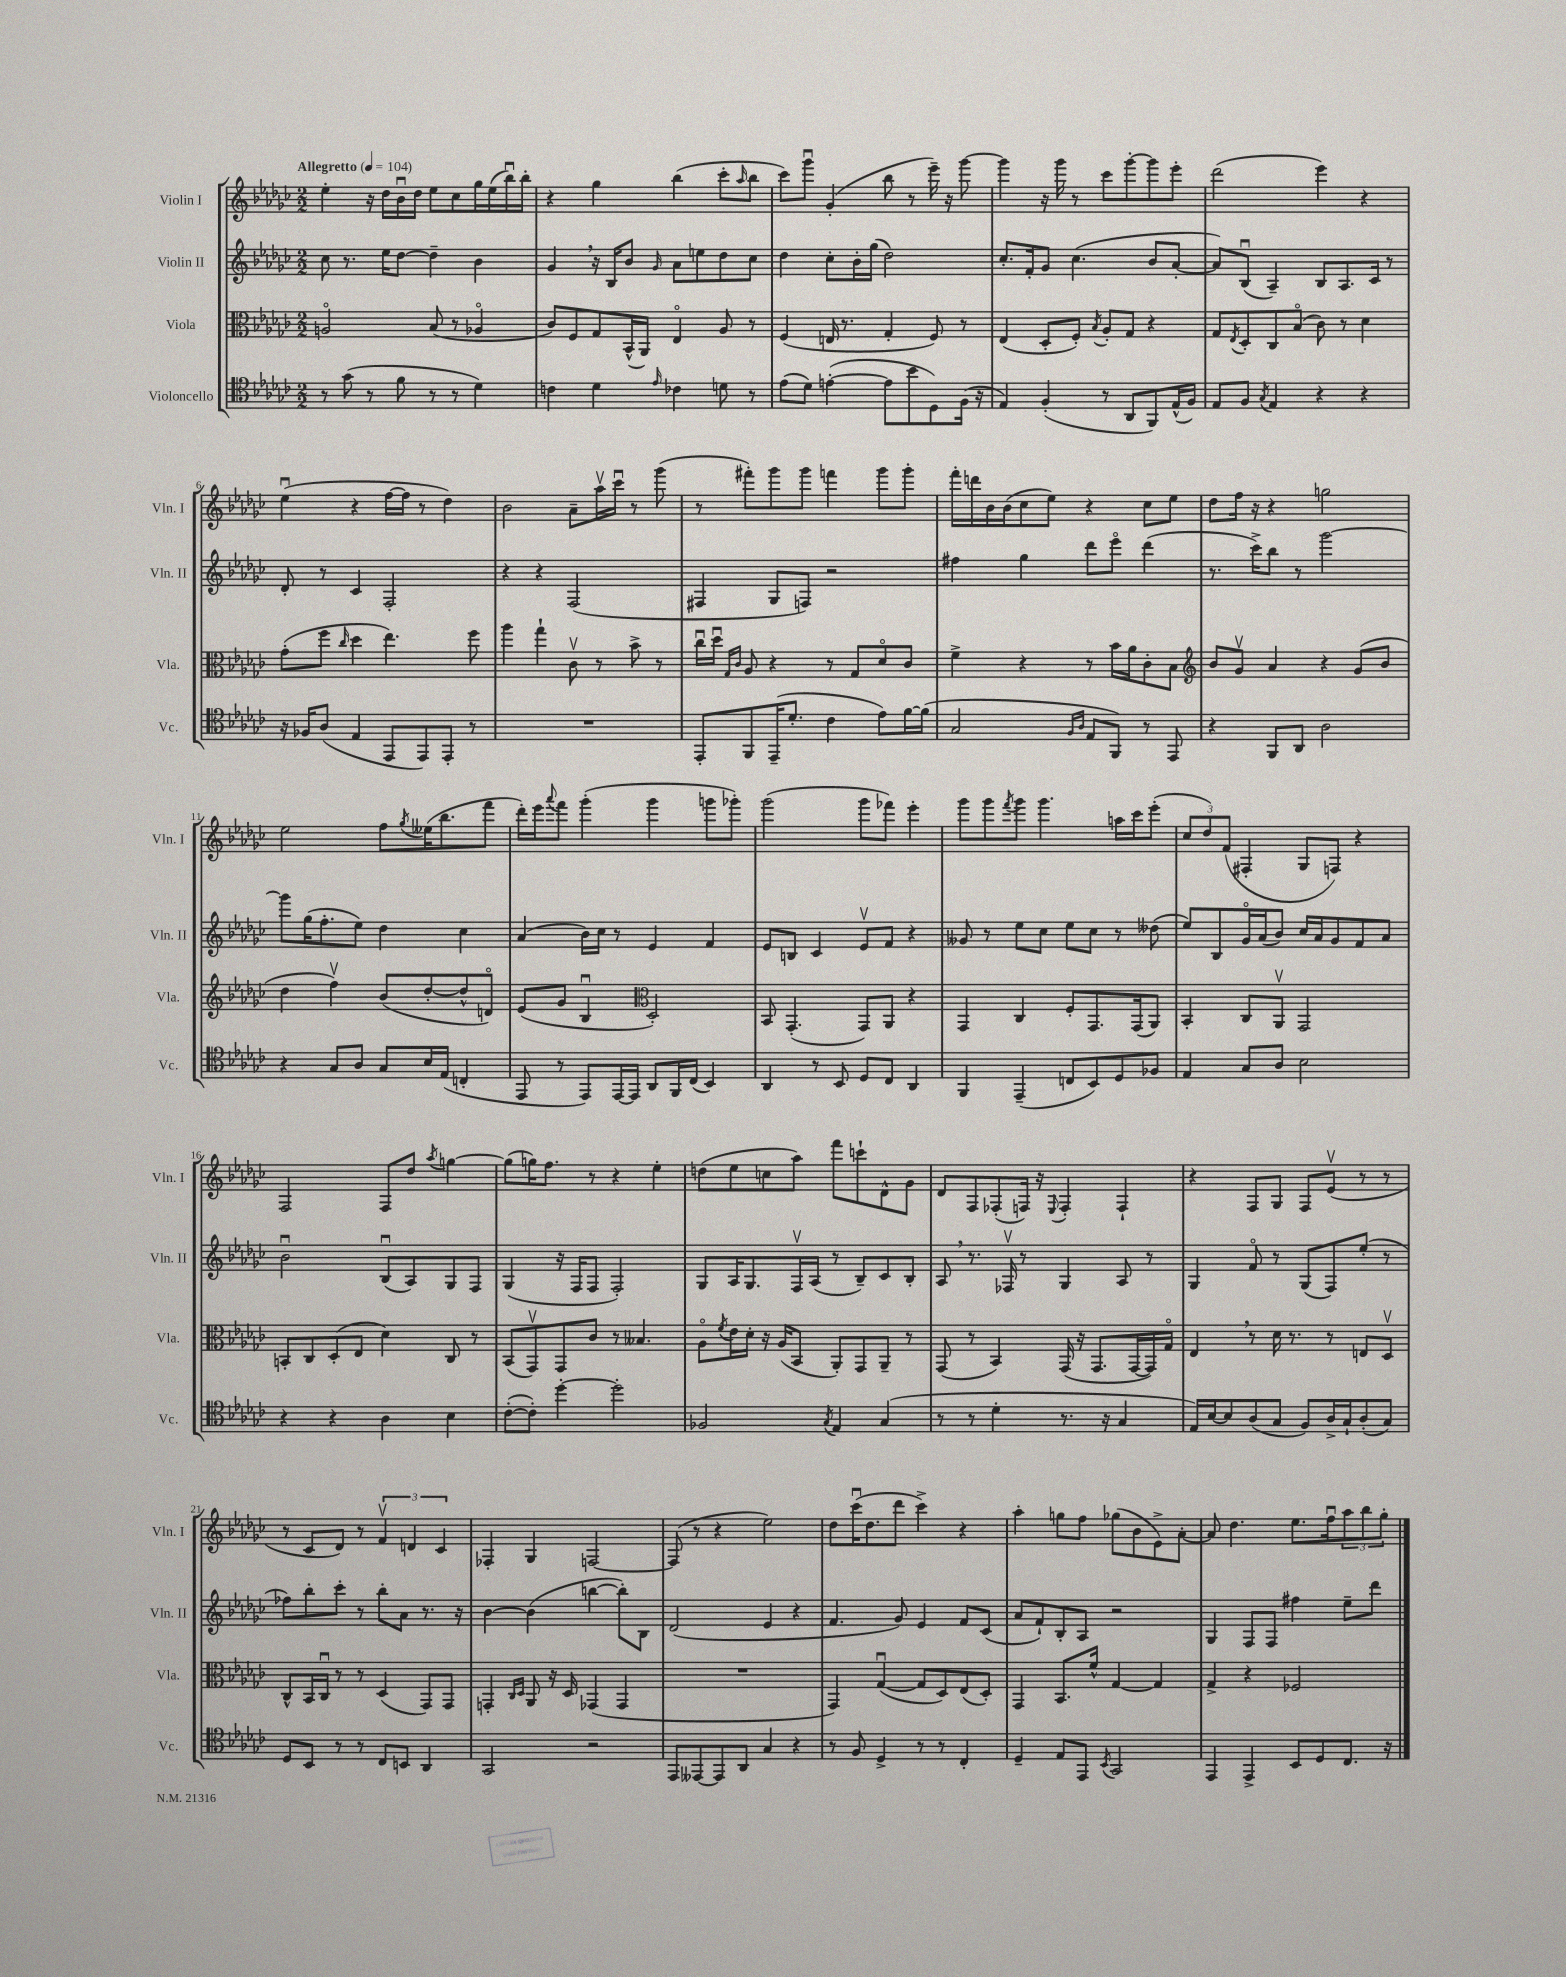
<<
\new StaffGroup <<
\new Staff = "s0" \with { instrumentName = "Violin I" shortInstrumentName = "Vln. I" } {
    \clef treble \key ges \major \numericTimeSignature \time 2/2 \tempo "Allegretto" 4 = 104
    ees''4-. r16 des''16 bes'16\downbow des''16 ees''8 ces''8 ges''16 ees''16( bes''16\downbow) bes''16-. |
    r4 ges''4 bes''4( ces'''8-. \grace { aes''16 } bes''8 |
    ces'''8) ges'''8\downbow ges'4-.( bes''8 r8 ees'''16--) r16 ges'''8~ |
    ges'''4 r16 ges'''16 r8 ces'''8 ges'''8~-. ges'''8 ees'''8-. |
    des'''2( ees'''4) r4 |
    ees''4\downbow( r4 f''16~ f''16 r8 des''4) |
    bes'2 aes'8-- aes''16\upbow ces'''16\downbow r8 ges'''8( |
    r8 fis'''8-.) ges'''8 ges'''8 f'''4 ges'''8 ges'''8-. |
    f'''16-. d'''16 bes'16 bes'16( ces''8 ees''8) r4 ces''8 ees''8 |
    des''8 f''16 r16 r4 g''2 |
    ees''2 f''8 \acciaccatura { ges''8 } eeses''16( bes''8. f'''8 |
    des'''16-.) ees'''16 \appoggiatura { aes'''8 } f'''8 ges'''4-.( ges'''4 g'''8 ges'''8-.) |
    ges'''2( ges'''8 fes'''8) ees'''4-. |
    ges'''8 ges'''8 \acciaccatura { f'''8 } ges'''8 ges'''4. a''16 ces'''16 ees'''8-.( |
    \tuplet 3/2 { ces''8 des''8) f'8( } fis4-. ges8 f8) r4 |
    f2 f8 des''8 \acciaccatura { aes''8 } g''4~ |
    g''8( g''16) f''8. r8 r4 ees''4-. |
    d''8( ees''8 c''8 aes''8) f'''8 c'''8-! des'8-^ ges'8 |
    des'8 f8 fes8-.( f16) r16 \appoggiatura { ees8 } f4-. f4-! |
    r4 f8 ges8 f8 ees'8\upbow( r8 r8 |
    r8 ces'8 des'8) r8 \tuplet 3/2 { f'4\upbow d'4 ces'4 } |
    fes4-. ges4 f2~ |
    f8( r8 r4 ees''2) |
    des''8 ces'''16\downbow( des''8. des'''8 ces'''4->) r4 |
    aes''4-. g''8 f''8 ges''8( bes'8 ees'8->) aes'8~-. |
    aes'8 des''4. ees''8. f''16\downbow \tuplet 3/2 { aes''8 bes''8 ges''8-. } \bar "|." |
}
\new Staff = "s1" \with { instrumentName = "Violin II" shortInstrumentName = "Vln. II" } {
    \clef treble \key ges \major \numericTimeSignature \time 2/2
    ces''8 r8. ees''16 des''8~ des''4-- bes'4 |
    ges'4 \breathe r16 bes16 bes'8 \grace { ges'16 } aes'8 e''8 des''8 ces''8 |
    des''4 ces''8-. bes'16-. ges''16( des''2) |
    ces''8.-. f'16-. ges'8 ces''4.( bes'8 aes'8~-. |
    aes'8) bes8\downbow( aes4--) bes8 aes8. ces'16 r8 |
    des'8-. r8 ces'4 f2-. |
    r4 r4 f2( |
    fis4 ges8 f8) r2 |
    fis''4 ges''4 des'''8 ees'''8\flageolet des'''4( |
    r8. ces'''16->) bes''8 r8 ges'''2~ |
    ges'''8 ges''16( f''8.-. ees''8) des''4 ces''4 |
    aes'4( bes'16) ces''16 r8 ees'4 f'4 |
    ees'8 b8 ces'4 ees'8\upbow f'8 r4 |
    geses'8 r8 ees''8 ces''8 ees''8 ces''8 r8 deses''8( |
    ees''8) bes8 ges'16\flageolet aes'16( bes'8) ces''16 aes'16 ges'8 f'8 aes'8 |
    bes'2\downbow bes8\downbow( aes8) ges8 f8 |
    ges4( r16 f16 f8 f2-.) |
    ges8 aes16 ges8. f16\upbow aes16( r8 bes8--) ces'8 bes8-. |
    aes8 \breathe r8. fes16\upbow r8 ges4 aes8 r8 |
    ges4 f'8\flageolet r8 ges8( f8) ees''8-.( r8 |
    fes''8) bes''8-. ces'''8-. r8 bes''8-. aes'8 r8. r16 |
    bes'4~ bes'4( b''4~ b''8-.) bes8 |
    des'2( ees'4 r4 |
    f'4. ges'8) ees'4 f'8 ces'8( |
    aes'8 f'8-!) bes8-. aes8 r2 |
    ges4 f8 f8 fis''4 ees''8-- des'''8 \bar "|." |
}
\new Staff = "s2" \with { instrumentName = "Viola" shortInstrumentName = "Vla." } {
    \clef alto \key ges \major \numericTimeSignature \time 2/2
    a2\flageolet bes8( r8 aes4\flageolet |
    ces'8) f8 ges8 bes,16-^( aes,16) ees4\flageolet aes8 r8 |
    f4( e16 r8. ges4-. f8) r8 |
    ees4( des8-. f8-.) \acciaccatura { bes8 } aes8-. ges8 r4 |
    ges8 \acciaccatura { ees8 } des8-. ces8 bes8\flageolet( ces'8) r8 des'4 |
    ges'8-.( f''8 \grace { ces''16 } des''4 ees''4.) f''8 |
    aes''4 ges''4-! ces'8\upbow r8 bes'8-> r8 |
    ces''16\downbow des''16\downbow \grace { ges16 ces'16 } aes8 r4 r8 ges8 des'8\flageolet ces'8 |
    f'4-> r4 r8 bes'16 aes'16 ces'8-. bes8 |
    \clef treble bes'8 ges'8\upbow aes'4 r4 ges'8( bes'8 |
    des''4 f''4\upbow) bes'8( des''8~-. des''8-^ d'8\flageolet) |
    ees'8( ges'8 bes4\downbow \clef alto des2-.) |
    bes,8 ges,4.-.( ges,8) aes,8 r4 |
    ges,4 ces4 f8-. ges,8. ges,16( aes,8) |
    bes,4-. ces8 aes,8\upbow ges,2 |
    b,8-. ces8 des8-.( ees8 des'4) ces8 r8 |
    bes,8( ges,8\upbow) ges,8 ces'8 r8 beses4. |
    aes8\flageolet \acciaccatura { f'8 } ees'16 des'16-. r16 aes16( bes,8 aes,8-.) ges,8 aes,8-- r8 |
    ges,8( r8 bes,4) ges,16( r16 ges,8. ges,16~ ges,16) ges16\flageolet |
    ees4 \breathe r8 des'16 r8. r8 e8 des8\upbow |
    ces8-^ bes,16 ces16\downbow r8 r8 des4( ges,8) ges,8 |
    g,4-. \grace { ces16 des16 } aes,8 r16 des16 ges,4( ges,4 |
    R1 |
    ges,4) ges4~\downbow( ges8 des8) ees8( des8-.) |
    ges,4 bes,8. f'16-^ ges4~ ges4 |
    ges4-> r4 fes2 \bar "|." |
}
\new Staff = "s3" \with { instrumentName = "Violoncello" shortInstrumentName = "Vc." } {
    \clef tenor \key ges \major \numericTimeSignature \time 2/2
    r8 ges'8( r8 f'8 r8 r8 des'4) |
    c'4 des'4 \grace { ees'16 } ces'4 d'8 r8 |
    ees'8( des'8) e'4~-.( e'8 bes'8 des8) f16( r16 |
    ees4) f4-.( r8 aes,8 f,8) ees16-^( f16) |
    ees8 f8 \acciaccatura { ges8 } ees4 r4 r4 |
    r16 fes16 aes8( ees4 ees,8 ees,8) ees,8-. r8 |
    R1 |
    ees,8-. f,8 ees,16--( des'8.-. ces'4 ees'8) f'16~ f'16( |
    ges2 \grace { f16 aes16 } ees8 f,8) r8 ees,8 |
    r4 f,8 aes,8 aes2 |
    r4 ges8 aes8 ges8 bes16 ees16( c4-. |
    ees,8 r8 ees,8) ees,16~ ees,16 aes,8 f,16 ces16( bes,4) |
    aes,4 r8 bes,8 des8 ces8 aes,4 |
    f,4 ees,4--( c8 bes,8) des8 fes8 |
    ees4 ges8 aes8 bes2 |
    r4 r4 aes4 bes4 |
    ces'8~-.( ces'8-.) des''4~-. des''2-. |
    fes2 \acciaccatura { ges8 } ees4 ges4( |
    r8 r8 des'4-. r8. r16 ges4 |
    ees16) bes16~ bes8 aes8( ges8 f8) aes16-> ges16-! aes8-.( ges8) |
    des8 bes,8 r8 r8 ces8 b,8 aes,4 |
    ges,2 r2 |
    ees,8 eeses,8~ eeses,8 aes,8 ges4 r4 |
    r8 f8 des4-> r8 r8 ces4-. |
    des4-- ees8 ees,8 \acciaccatura { bes,8 } ges,2 |
    ees,4 ees,4-> bes,8 des8 ces8. r16 \bar "|." |
}
>>
>>
